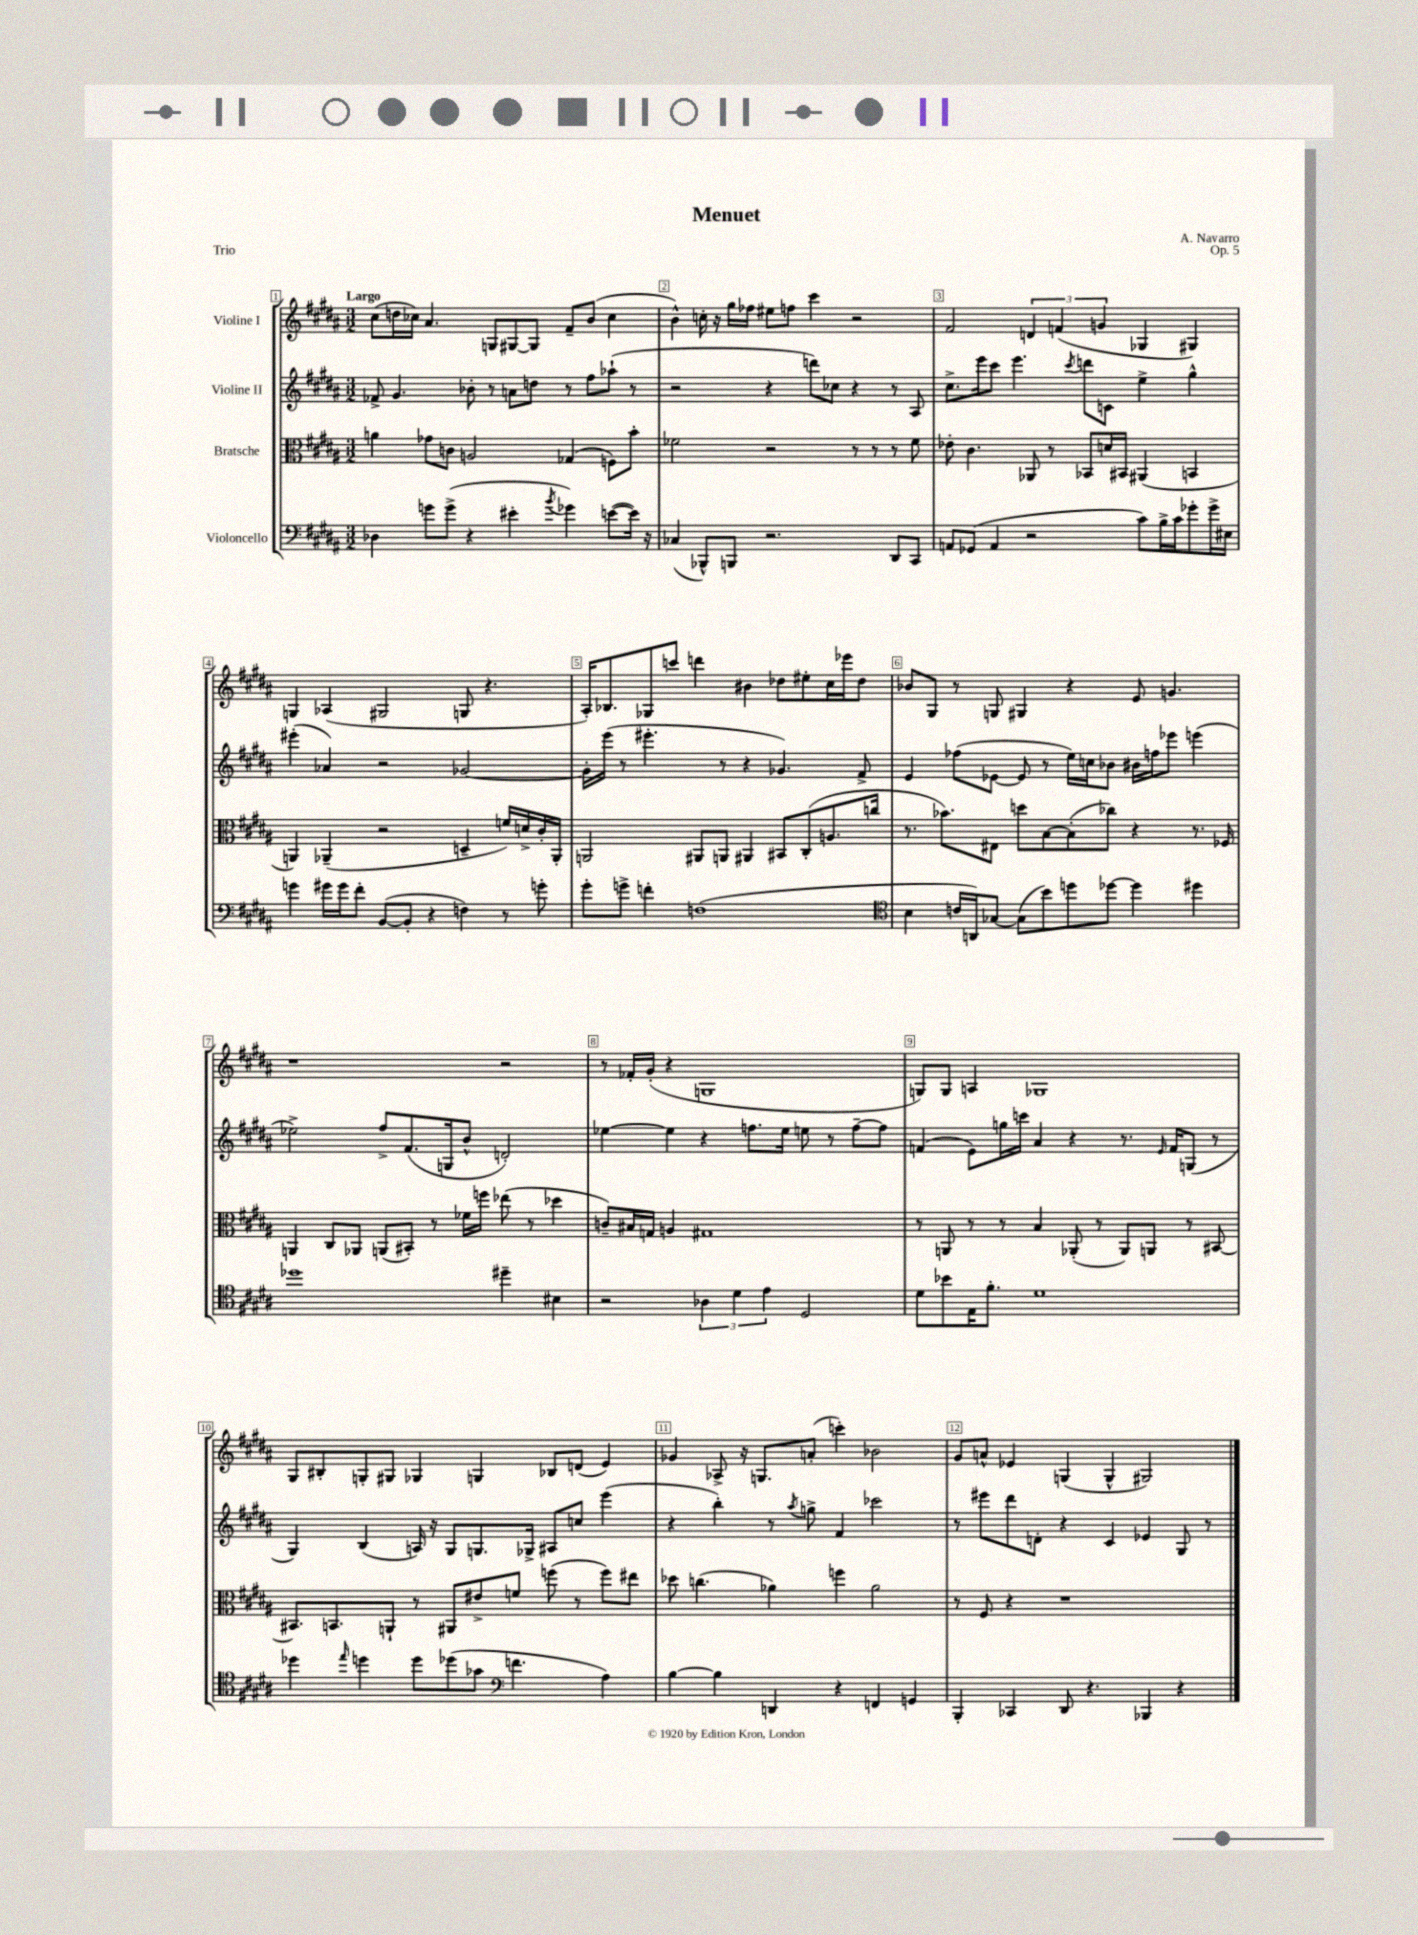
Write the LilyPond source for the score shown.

\header { title = "Menuet" composer = "A. Navarro" opus = "Op. 5" piece = "Trio" }
<<
\new StaffGroup <<
\new Staff = "s0" \with { instrumentName = "Violine I" } {
    \clef treble \key b \major \numericTimeSignature \time 3/2 \tempo "Largo"
    cis''8( d''16 ces''16) ais'4. g8 gis8~ gis8 fis'8-- b'8( ces''4 |
    b'4-^) c''16-. r16 gis''16 fes''16 eis''8 f''8 cis'''4 r2 |
    fis'2 \tuplet 3/2 { d'4 f'4( g'4 } ges4 gis4) |
    g4 aes4( gis2 g8 r4. |
    ais16-.) bes8. ges8 c'''8 d'''4 bis'4 des''8 eis''8-. cis''16 ees'''16 des''8 |
    bes'8 gis8 r8 g8 gis4 r4 e'8 g'4. |
    r1 r2 |
    r8 fes'16-. gis'16-.( r4 g1 |
    g8) g8 a4 ges1 |
    gis8 bis8-. g8-. gis8 ges4 g4 bes8 d'8( e'4) |
    ges'4 aes8-> r16 g8. a'8-.( c'''4-.) bes'2 |
    gis'8 a'8-^ ees'4 g4( g4-^ gis2) \bar "|." |
}
\new Staff = "s1" \with { instrumentName = "Violine II" } {
    \clef treble \key b \major \numericTimeSignature \time 3/2
    fes'8-> gis'4. bes'8-. r8 a'8 d''8 r8 fis''8 aes''8-!( r8 |
    r2 r4 d'''8) ces''8 r4 r8 ais8 |
    cis''8.-> e'''16 cis'''8 e'''4. \acciaccatura { cis'''8 } d'''8 c'8 e''4-> gis''4-^ |
    eis'''4-.( aes'4) r2 ges'2~ |
    ges'16-. e'''16( r8 eis'''4.-. r8 r4 ges'4.) fis'8-> |
    e'4 fes''8( ees'8~ ees'8 r8 e''16) c''16 bes'8 bis'16 f''16 ees'''8 e'''4( |
    ees''2->) fis''8-> fis'8.( g16 b'8-^ d'2-.) |
    ees''4~ ees''4 r4 f''8. ees''16 e''8 r8 f''8~-- f''8 |
    f'4( e'8) g''16 c'''16 ais'4 r4 r8. \grace { e'16 } f'16 g8( r8 |
    gis4) b4( a16) r16 gis8 g8. ges16-> ais8 c''8 e'''4( |
    r4 b''4-.) r8 \acciaccatura { ais''8 } g''8-> fis'4 ces'''2 |
    r8 eis'''8 dis'''8 d'8-. r4 cis'4 ees'4 gis8 r8 \bar "|." |
}
\new Staff = "s2" \with { instrumentName = "Bratsche" } {
    \clef alto \key b \major \numericTimeSignature \time 3/2
    a'4 ges'8 c'8 a2 ges4( f8) b'8-. |
    fes'2 r2 r8 r8 r8 fes'8 |
    ees'8-. cis'4. aes,8 r8 bes,8 d'16 bis,16 ais,4( b,4 |
    a,4) aes,4--( r2 d4-- f'16) d'16-> cis'16-. aes,16-. |
    a,2 ais,8 a,8 ais,4 bis,8 cis8-.( a8. c''16 |
    r8. bes'8.) eis8 d''8 b8~ b8-.( ces''8) r4 r8. fes16 |
    a,4 cis8 aes,8 a,8( bis,8-.) r8 fes'16 f''16 ees''8( r8 des''4 |
    c'8--) bis16 g16 a4 gis1 |
    r8 a,8 r8 r8 b4 aes,8-.( r8 aes,8) a,8 r8 bis,8~ |
    bis,8. b,8. a,8-! r8 ais,8 eis'8-> f'8 f''8( r8 f''8) eis''8 |
    des''8 c''4.( aes'4) f''4 aes'2 |
    r8 fis8 r4 r1 \bar "|." |
}
\new Staff = "s3" \with { instrumentName = "Violoncello" } {
    \clef bass \key b \major \numericTimeSignature \time 3/2
    des4 g'8 g'8->( r4 eis'4-. \acciaccatura { b'8 } ges'4) e'8~( e'16) r16 |
    ces4( bes,,8-^) b,,8 r2. dis,8 cis,8 |
    a,8 ges,8( a,4 r2 cis'8) b16-> cis'16 ges'8-. ges'16-> eis16 |
    g'4 gis'16 gis'16 fis'8-. b,8~( b,8-. r4 f4) r8 g'8-. |
    gis'8-. g'8-> f'4-. f1( |
    \clef tenor b4 c'16 a,16) ges8~ ges8( b'8) d''8 des''8~ des''4 dis''4 |
    des''1 dis''4-- bis4 |
    r2 \tuplet 3/2 { aes4 dis'4 e'4 } dis2 |
    dis'8 bes'8 e16 fis'8.-. dis'1 |
    des''4 \grace { e''16 } d''4 d''8 des''8( ges'8 \clef bass f'4. ais4) |
    b4~ b4 d,4 r4 f,4 g,4 |
    b,,4-. ces,4 dis,8 r4. bes,,4 r4 \bar "|." |
}
>>
>>
\layout { \context { \Score \override BarNumber.break-visibility = ##(#f #t #t) barNumberVisibility = #all-bar-numbers-visible \override BarNumber.stencil = #(make-stencil-boxer 0.1 0.3 ly:text-interface::print) } }
